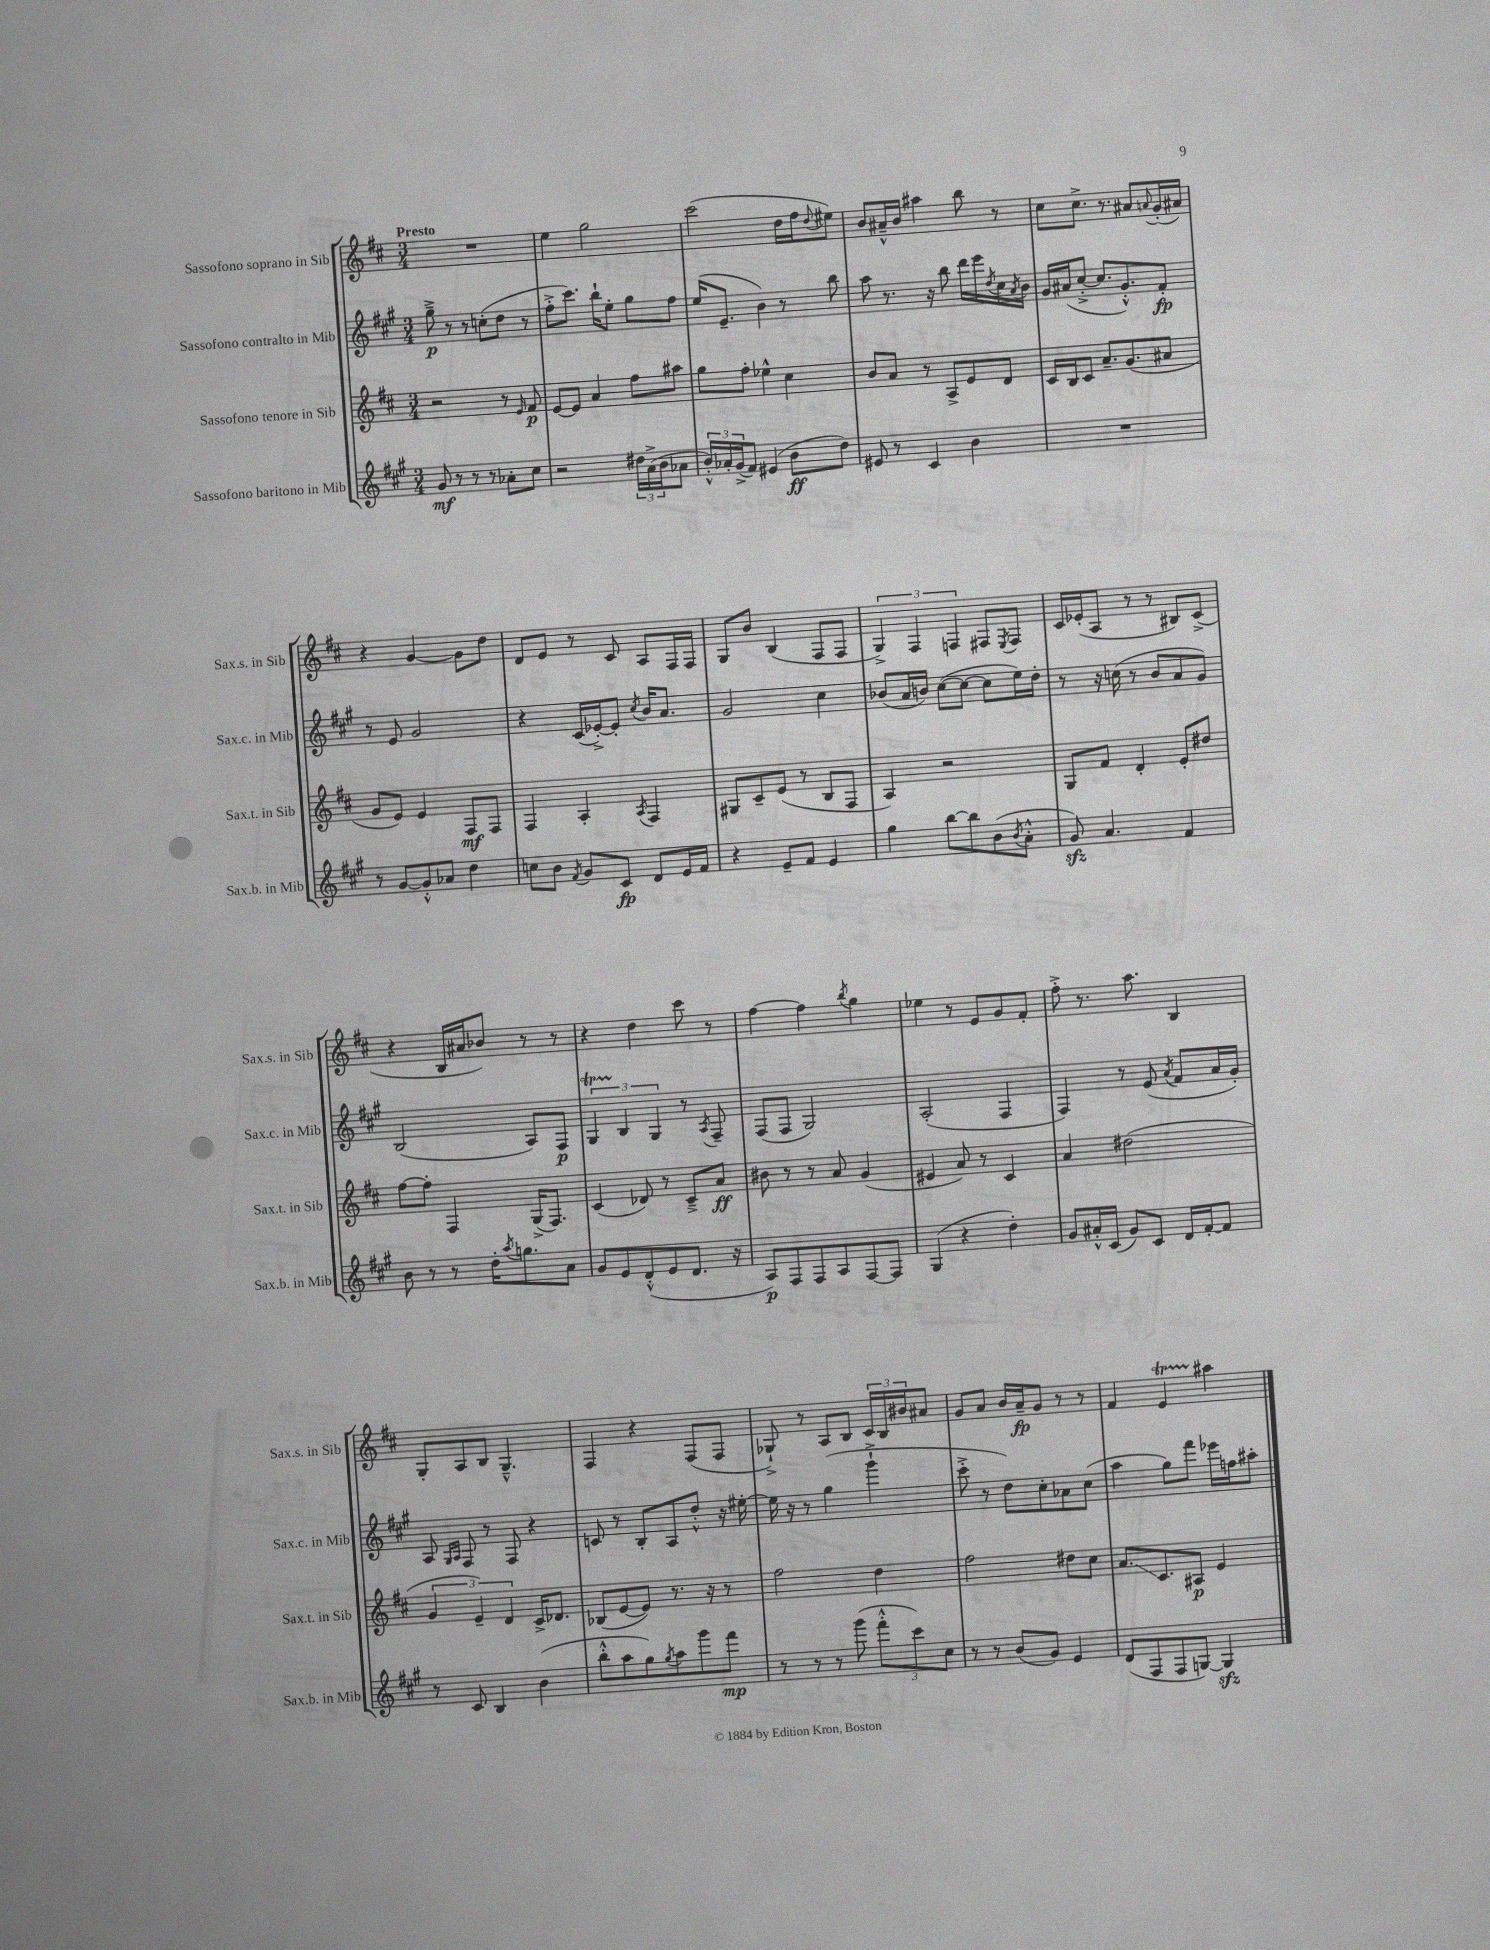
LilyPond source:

<<
\new StaffGroup <<
\new Staff = "s0" \with { instrumentName = "Sassofono soprano in Sib" shortInstrumentName = "Sax.s. in Sib" } {
    \clef treble \key d \major \numericTimeSignature \time 3/4 \tempo "Presto"
    R2. |
    e''4 g''2 |
    cis'''2( d''16 fis''16 \appoggiatura { d''8 } eis''8) |
    b'8 ais'16---^ b'16 ais''4 b''8 r8 |
    cis''8 cis''8.-> r8. ais'8 \appoggiatura { a'8 } g'16-.( ais'16) |
    r4 g'4~ g'8 d''8 |
    d'8 e'8 r8 cis'8 a8 fis16 fis16 |
    g8 b'8 b4( fis8 fis8 |
    \tuplet 3/2 { g4->) fis4 f4 } fis8 \acciaccatura { e8 } fis8 |
    cis'16 ees'16-.( a8 r8 r8 bis8) cis'8->( |
    r4 b16 ais'16 bes'8) r8 r8 |
    r4 d''4 cis'''8 r8 |
    fis''4~ fis''4 \acciaccatura { b''8 } g''4 |
    ees''4 r8 e'8 g'8 fis'8-. |
    fis''8-.-> r8. a''8. b4 |
    g8-. a8 b8 g4.---^ |
    fis4 r4 fis8( fis8 |
    ges8-!->) r8 a8 b8 \tuplet 3/2 { cis'16 b16 bis'16 } ais'8 |
    g'8 a'8 b'16 a'16--\fp g'8 r8 r8 |
    fis'4 e'4\startTrillSpan ais''4\stopTrillSpan \bar "|." |
}
\new Staff = "s1" \with { instrumentName = "Sassofono contralto in Mib" shortInstrumentName = "Sax.c. in Mib" } {
    \clef treble \key a \major \numericTimeSignature \time 3/4
    gis''8--->\p r8 r8 c''8-.( d''8 r8 |
    fis''8-.-> cis'''8.) b''16-! e''8-. gis''8 fis''8 |
    e''16( e'8.-- b'4) r8 b''8 |
    a''8 r8. r16 b''8 d'''16 e'''16 \acciaccatura { d''8 } cis''16 \acciaccatura { a'8 } b'16 |
    gis'16 ais'16( cis''8~-.-> cis''8. gis'8.-.-^) fis'8-.\fp |
    r8 e'8 gis'2 |
    r4 cis'16( ees'16~-.->) ees'8-. \acciaccatura { cis''8 } b'16 a'8. |
    gis'2 cis''4 |
    bes'8( a'16 b'16) cis''8~( cis''8~ cis''8 e''16) d''16-. |
    r8 r16 c''16( r8 b'8 a'8 gis'8) |
    b2( a8) fis8\p |
    \tuplet 3/2 { gis4\startTrillSpan b4\stopTrillSpan gis4 } r8 \acciaccatura { a8 } fis8-- |
    fis8( fis8 gis2) |
    a2-.( fis4 |
    fis4) r8 e'8( \acciaccatura { a'8 } fis'8 a'16 gis'16-.) |
    a8 \grace { gis16 a16 } fis8 r8 fis8 r4 |
    c'8 r8 b8-. a8 d''8-.-^ r16 eis''16~-. |
    eis''16 r16 r8 gis''4( gis'''4-!-> |
    cis'''8-.-> r8 d''8) cis''8-. aes'8 cis''8( |
    a''4 gis''8) fis'''8 ees'''16 f''16 ais''8-. \bar "|." |
}
\new Staff = "s2" \with { instrumentName = "Sassofono tenore in Sib" shortInstrumentName = "Sax.t. in Sib" } {
    \clef treble \key d \major \numericTimeSignature \time 3/4
    r2 r8 \grace { e'16 } fis'8\p |
    e'8~ e'8 a'4 fis''8 ais''8 |
    g''8 fis''8-. ees''4-^ cis''4 |
    b'8 a'8 r8 a8-> e'8 d'8 |
    cis'16 b16 cis'8 a'8.-- g'8.( ais'8 |
    g'8 e'8) e'4 fis8\mf fis8 |
    fis4 a4-. \acciaccatura { a8 } fis4 |
    gis8 cis'8-- e'8( r8 b8 fis8 |
    a4) r2 |
    g8 fis'8 d'4-. e'8-. dis''8 |
    fis''8~ fis''8-. fis4 g16->( fis8.) |
    cis'4( des'8) r8 cis'8---> a'8\ff |
    bis'8 r8 r8 a'8 g'4( |
    eis'4 a'8) r8 cis'4 |
    a'4 dis''2( |
    \tuplet 3/2 { g'4 e'4--) d'4 } cis'16-> des'8. |
    bes8( e'8~ e'8) r8. r16 r8 |
    fis''2 d''4 |
    fis''2 dis''8 cis''8 |
    a'8.\glissando cis'8. ais8\p e'4 \bar "|." |
}
\new Staff = "s3" \with { instrumentName = "Sassofono baritono in Mib" shortInstrumentName = "Sax.b. in Mib" } {
    \clef treble \key a \major \numericTimeSignature \time 3/4
    gis'8\mf r8 r8 r8 aes'8-. cis''8 |
    r2 \tuplet 3/2 { dis''16 a'16->( b'16 } aes'8 |
    \tuplet 3/2 { b'16-.-^) aes'16-. gis'16->( } fis'8) eis'4( b'8\ff d''8) |
    eis'8 r8 cis'4 b'4 |
    R2. |
    r8 gis'8~ gis'8-.-^ aes'8 d''4 |
    c''8 b'8 \acciaccatura { fis'8 } gis'8 cis'8\fp d'8 e'16 fis'16 |
    r4 e'8-- fis'8 e'4 |
    gis''4 b''8~ b''8 b'8( \acciaccatura { b'8 } a'8-.-^ |
    gis'8\sfz) a'4. fis'4 |
    b'8 r8 r8 d''16-. \acciaccatura { a''8 } g''8. a'8 |
    gis'8 e'8 d'8-.-^( e'8 d'8. r16 |
    a8\p) fis8 fis8 a8 fis8~ fis8 |
    gis4( r4 d''4-.) |
    gis'8 ais'16-.-^ cis'16( gis'8) cis'8 d'16 fis'16~-. fis'8 |
    r8 cis'8 b4 b'4( |
    b''8-.-^ a''8 gis''8) \acciaccatura { gis''8 } a''8 gis'''8 fis'''8\mp |
    r8 r8 r8 gis'''8( \tuplet 3/2 { fis'''8-.-^ cis'''8) cis''8 } |
    r8 r8 b'8( gis'8) e'4 |
    d'8( fis8 fis8 g8~) g4\sfz \bar "|." |
}
>>
>>
\layout { \context { \Score \remove "Bar_number_engraver" } }
